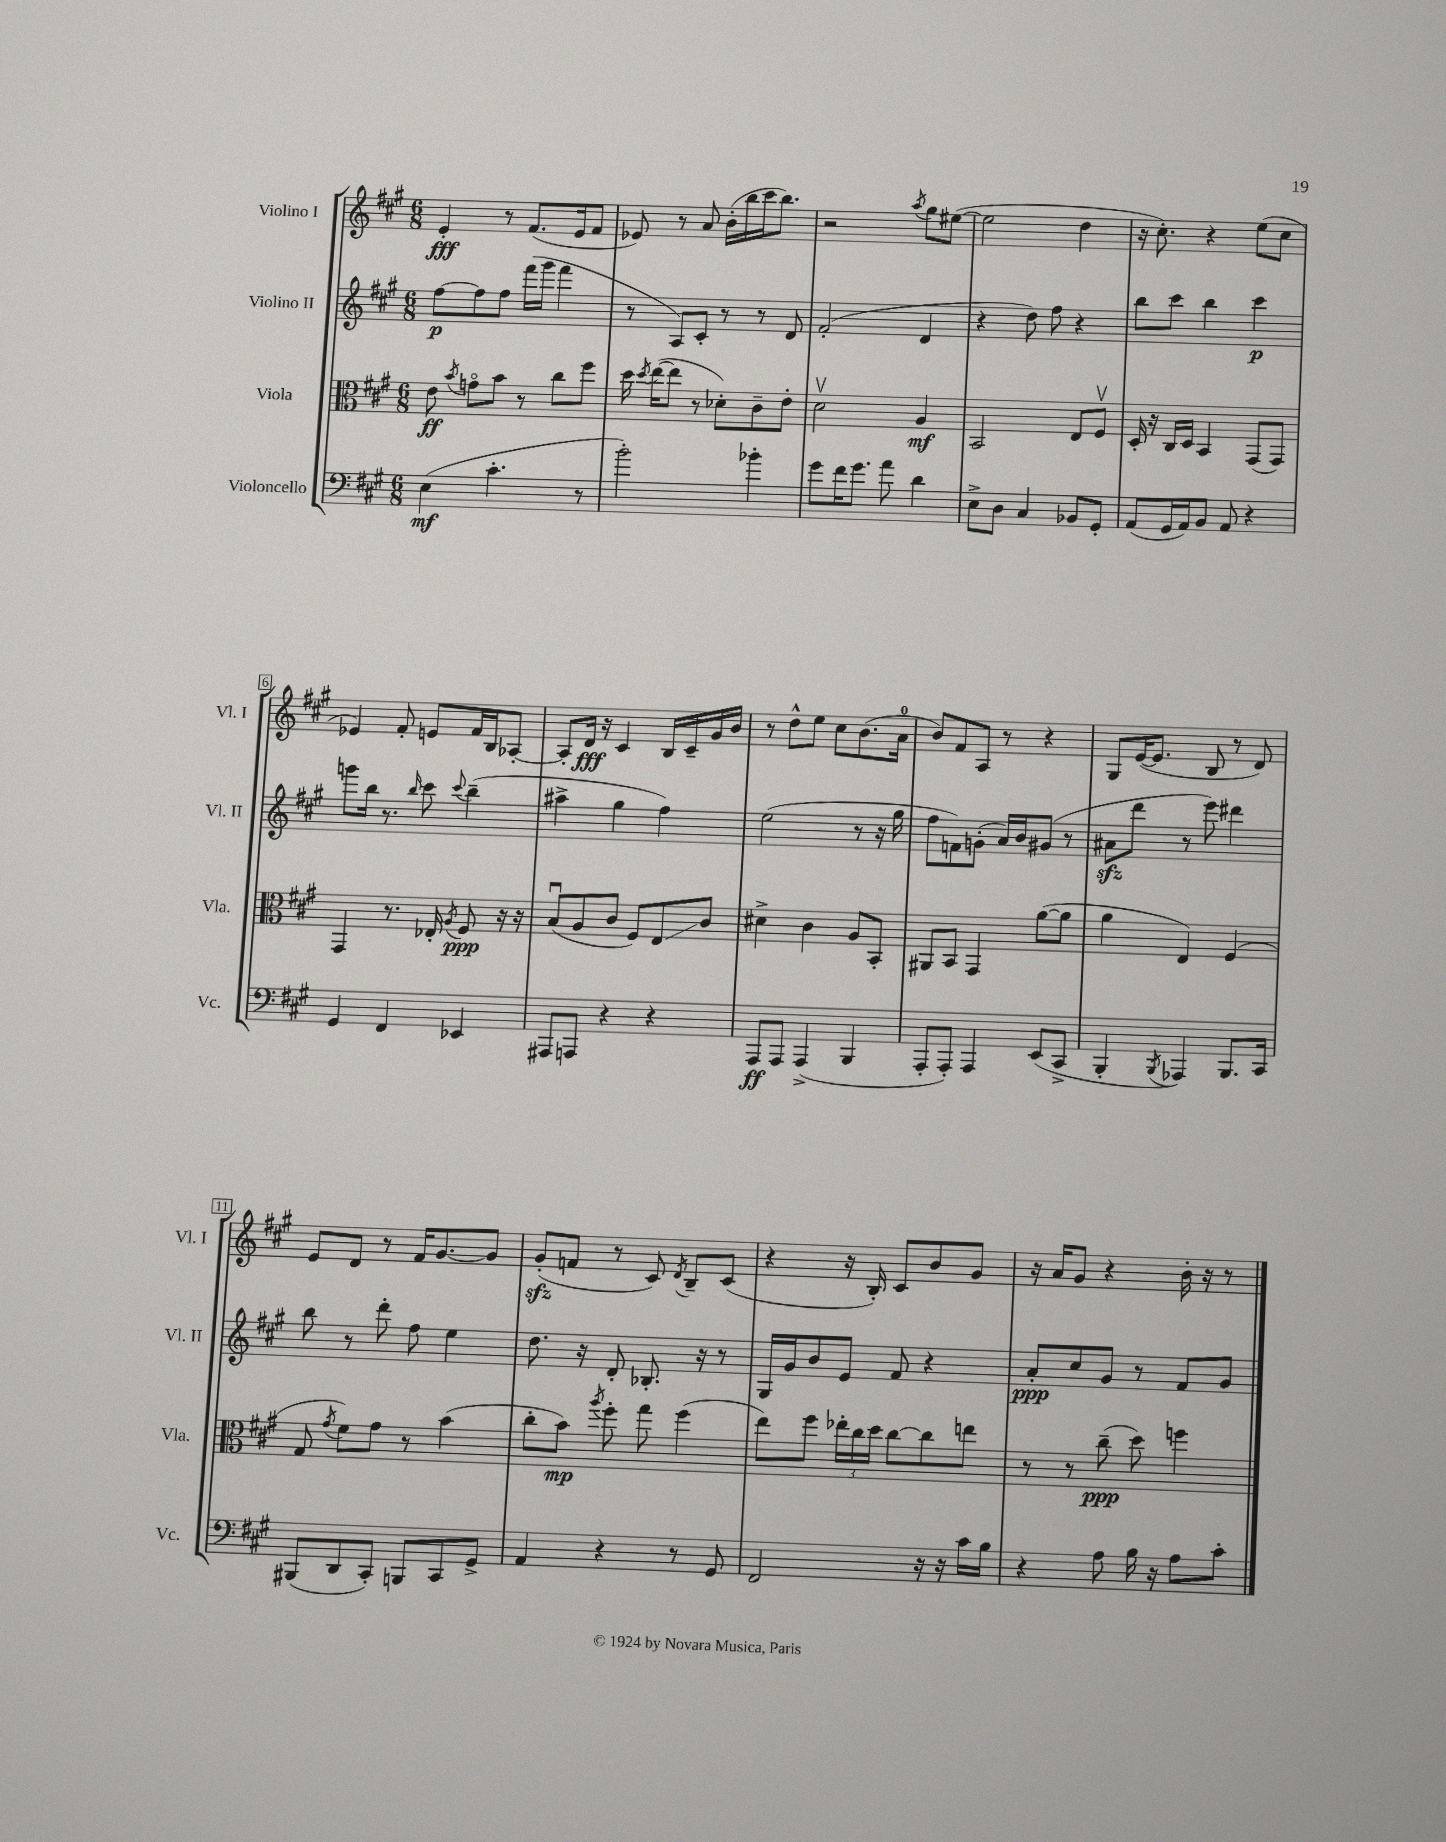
<<
\new StaffGroup <<
\new Staff = "s0" \with { instrumentName = "Violino I" shortInstrumentName = "Vl. I" } {
    \clef treble \key a \major \numericTimeSignature \time 6/8
    \autoBeamOff e'4-.\fff r8 fis'8.[( e'16 fis'8] |
    ees'8) r8 a'8 b'16[-.( b''16 cis'''16 b''8.]) |
    r2 \acciaccatura { a''8 } gis''8[ eis''8]~( |
    eis''2 d''4 |
    r16 cis''8.-.) r4 e''8[( cis''8] |
    ees'4) fis'8-. e'8[ fis'16 b16 aes8]~-. |
    aes8[-. d'16]\fff r16 cis'4 b16[ cis'16-- gis'16 b'16] |
    r8 d''8[-^ e''8] cis''8[ b'8.( a'16]-0 |
    b'8[) fis'8 a8] r8 r4 |
    gis8[ e'16~( e'8.] b8 r8 d'8) |
    e'8[ d'8] r8 fis'16[ gis'8.~ gis'8] |
    gis'8[-.\sfz( f'8] r8 cis'8) \acciaccatura { d'8 } b8[-- cis'8]( |
    r4 r16 b16-.) cis'8[ b'8 gis'8] |
    r16 a'16[ gis'8] r4 b'16-. r16 r8 \bar "|." |
}
\new Staff = "s1" \with { instrumentName = "Violino II" shortInstrumentName = "Vl. II" } {
    \clef treble \key a \major \numericTimeSignature \time 6/8
    \autoBeamOff fis''8[~\p fis''8 fis''8] fis'''16[( gis'''16] fis'''4 |
    r8 a8[) cis'8]-. r8 r8 d'8 |
    fis'2-.( d'4 |
    r4 d''8) fis''8 r4 |
    b''8[ cis'''8] b''4 cis'''4\p |
    g'''8[ b''16] r8. \grace { b''16 } cis'''8 \appoggiatura { cis'''8 } b''4--( |
    ais''4-> gis''4 fis''4) |
    e''2( r8 r16 gis''16 |
    fis''8[ f'8) g'8]-.( a'16[) b'16 gis'8]( r8 |
    ais'8[\sfz d'''8] r8 e'''8) dis'''4 |
    b''8 r8 d'''8-. fis''8 e''4 |
    d''8. r16 d'8-. bes8.-. r16 r8 |
    gis16[ gis'16 b'8 e'8] fis'8 r4 |
    a'8[-.\ppp cis''8 gis'8] r8 fis'8[ gis'8] \bar "|." |
}
\new Staff = "s2" \with { instrumentName = "Viola" shortInstrumentName = "Vla." } {
    \clef alto \key a \major \numericTimeSignature \time 6/8
    \autoBeamOff e'8\ff \acciaccatura { b'8 } g'8[\flageolet b'8] r8 cis''8[ fis''8] |
    d''16 \acciaccatura { d''8 } e''16[~( e''8] r8 des'8[-.) cis'8-- e'8]-. |
    d'2\upbow a4\mf |
    b,2 e8[ fis8]\upbow |
    d16-. r16 cis16[ d16] b,4 gis,8[( gis,8]) |
    gis,4 r8. ees16-. \acciaccatura { a8 } fis8\ppp r16 r16 |
    b8[\downbow( a8 cis'8] fis8[) e8\glissando cis'8] |
    dis'4-> cis'4 a8[ b,8]-. |
    ais,8[ b,8] gis,4 a'8[~( a'8] |
    a'4 e4) fis4( |
    gis8 \acciaccatura { gis'8 } fis'8[) gis'8] r8 b'4( |
    cis''8[-. b'8]\mp) \acciaccatura { a''8 } fis''8-. gis''8 fis''4( |
    e''8[) fis''8] \tuplet 3/2 { ees''16[-. cis''16 d''16] } cis''8[~ cis''8 e''8] |
    r8 r8 cis''8--\ppp( d''8) f''4 \bar "|." |
}
\new Staff = "s3" \with { instrumentName = "Violoncello" shortInstrumentName = "Vc." } {
    \clef bass \key a \major \numericTimeSignature \time 6/8
    \autoBeamOff e4\mf( cis'4.-. r8 |
    b'2-.) bes'4-. |
    gis'8[ fis'16 gis'8.] a'8 d'4 |
    e8[-> d8] cis4 bes,8[ gis,8]-. |
    a,8[( gis,16 a,16) b,8] a,8 r4 |
    gis,4 fis,4 ees,4 |
    ais,,8[ a,,8] r4 r4 |
    a,,8[\ff a,,8] a,,4->( b,,4 |
    a,,8[-. a,,8]-.) a,,4 e,8[( cis,8]-> |
    b,,4-. \acciaccatura { b,,8 } aes,,4) b,,8.[ cis,16] |
    bis,,8[( d,8 cis,8]-.) b,,8[ cis,8 gis,8]-> |
    a,4 r4 r8 gis,8 |
    fis,2 r16 r16 cis'16[ b16] |
    r4 a8 b16 r16 a8[ cis'8]-. \bar "|." |
}
>>
>>
\layout { \context { \Score \override BarNumber.stencil = #(make-stencil-boxer 0.1 0.3 ly:text-interface::print) } }
